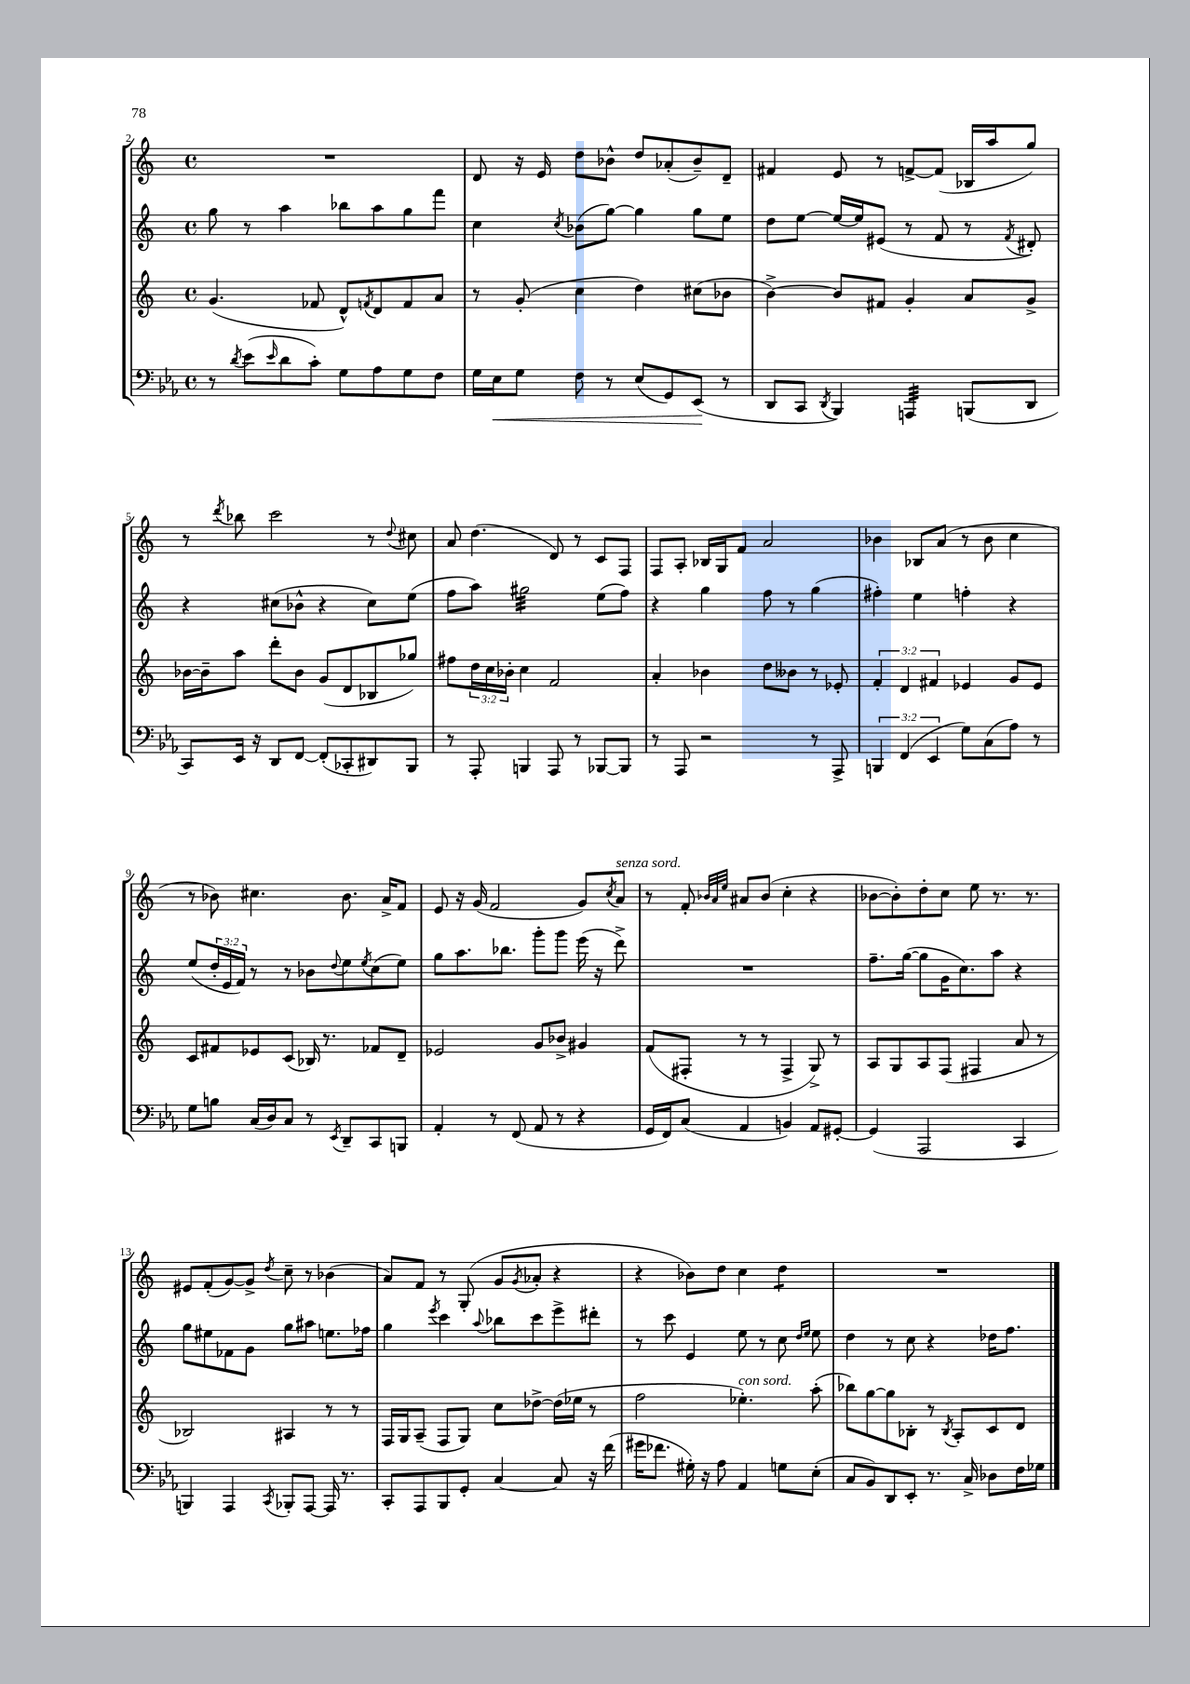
<<
\new StaffGroup <<
\new Staff = "s0" {
    \clef treble \key c \major \defaultTimeSignature \time 4/4
    R1 |
    d'8 r16 e'16 d''8 bes'8-^ d''8 aes'8-.( bes'8--) d'8-- |
    fis'4 e'8 r8 f'8~-> f'8( bes16 a''16 g''8) |
    r8 \acciaccatura { d'''8 } bes''8 c'''2 r8 \appoggiatura { d''8 } cis''8 |
    a'8 d''4.( d'8) r8 c'8 f8 |
    f8 a8-. bes16 g16 f'8 a'2 |
    bes'4 bes8 a'8( r8 bes'8 c''4 |
    r8 bes'8) cis''4. bes'8. a'16-> f'8 |
    e'8 r16 g'16( f'2 g'8) \acciaccatura { c''8 } a'8^\markup { \italic "senza sord." } |
    r8 f'8-. \grace { bes'32 a'32 e''32 } ais'8 bes'8( c''4-. r4 |
    bes'8~ bes'8-.) d''8-. c''8 e''8 r8. r8. |
    eis'8 f'8-.( g'8~) g'8-> \acciaccatura { d''8 } c''8-- r8 bes'4( |
    a'8) f'8 r8 g8-.( g'8 \acciaccatura { g'8 } aes'8-. r4 |
    r4 bes'8) d''8 c''4 d''4:8 |
    R1 \bar "|." |
}
\new Staff = "s1" {
    \clef treble \key c \major \defaultTimeSignature \time 4/4 \override Staff.TupletNumber.text = #tuplet-number::calc-fraction-text
    g''8 r8 a''4 bes''8 a''8 g''8 f'''8 |
    c''4 \acciaccatura { c''8 } bes'8( g''8~) g''4 g''8 e''8 |
    d''8 e''8~ e''16~ e''16 eis'8( r8 f'8 r8 \acciaccatura { f'8 } dis'8-.) |
    r4 cis''8( bes'8-^ r4 cis''8) e''8( |
    f''8 a''8) gis''2:32 e''8( f''8) |
    r4 g''4 f''8 r8 g''4( |
    fis''4-.) e''4 f''4-. r4 |
    e''8( \tuplet 3/2 { d''16-. e'16 f'16) } r8 r8 bes'8 \appoggiatura { d''8 } e''8 \acciaccatura { e''8 } c''8( e''8) |
    g''8 a''8. bes''8. g'''8-. g'''8 e'''16( r16 d'''8->) |
    R1 |
    f''8.-- g''16~( g''8 g'16 c''8.) a''8 r4 |
    g''8 eis''8 fes'8 g'8 g''8 ais''8 e''8. fes''16 |
    g''4 \acciaccatura { e'''8 } c'''4 \appoggiatura { a''8 } bes''8 c'''8 e'''8-> dis'''8-. |
    r8 c'''8 e'4 e''8 r8 c''8 \grace { d''16 e''16 } e''8 |
    d''4 r8 c''8 r4 des''16 f''8. \bar "|." |
}
\new Staff = "s2" {
    \clef treble \key c \major \defaultTimeSignature \time 4/4 \override Staff.TupletNumber.text = #tuplet-number::calc-fraction-text
    g'4.( fes'8 d'8-^) \acciaccatura { f'8 } d'8 f'8 a'8 |
    r8 g'8-.( c''4 d''4) cis''8( bes'8 |
    b'4~->) b'8 fis'8 g'4-. a'8 g'8-> |
    bes'16~ bes'16-- a''8 d'''8-. bes'8 g'8( d'8 bes8 ges''8) |
    fis''8 \tuplet 3/2 { d''16 c''16 bes'16-. } c''4 f'2 |
    a'4-. bes'4 d''8 beses'8 r8 ees'8-. |
    \tuplet 3/2 { f'4-. d'4 fis'4 } ees'4 g'8 ees'8 |
    c'8 fis'8 ees'8 c'8( bes16) r8. fes'8 d'8-- |
    ees'2 g'8 bes'8-> gis'4 |
    f'8( fis8-. r8 r8 fis4-> g8->) r8 |
    a8 g8 a8 f8( fis4 a'8 r8 |
    bes2) ais4 r8 r8 |
    f16 g16 a8--( f8 g8) c''8 des''8~-> des''16( ees''16 r8 |
    f''2 ees''4.-.^\markup { \italic "con sord." }) a''8-.( |
    bes''8) g''8~ g''8 bes8-. r8 \acciaccatura { bes8 } a8-. c'8 d'8 \bar "|." |
}
\new Staff = "s3" {
    \clef bass \key ees \major \defaultTimeSignature \time 4/4 \override Staff.TupletNumber.text = #tuplet-number::calc-fraction-text
    r8 \acciaccatura { d'8 } ees'8( \grace { ees'16 } d'8 c'8-.) g8 aes8 g8 f8 |
    g16 ees16\< g8 f8 r8 ees8( g,8) ees,8\!( r8 |
    d,8 c,8 \acciaccatura { d,8 } bes,,4) a,,4:32 b,,8( d,8 |
    c,8) ees,16 r16 d,8 f,8~ f,8-.( ces,8-. dis,8) bes,,8 |
    r8 aes,,8-. b,,4 aes,,8 r8 bes,,8~ bes,,8 |
    r8 aes,,8 r2 r8 aes,,8-> |
    \tuplet 3/2 { b,,4 f,4( ees,4 } g8) c8( aes8) r8 |
    g8 b8 c16( d16) c8 r8 \acciaccatura { ees,8 } d,8-- c,8 b,,8 |
    aes,4-. r8 f,8( aes,8 r8 r4 |
    g,16 f,16) c8( aes,4 b,4) aes,8 gis,8~-. |
    gis,4( aes,,2 c,4 |
    b,,4) aes,,4 \acciaccatura { c,8 } bes,,8-. aes,,8~ aes,,16 r8. |
    c,8-. aes,,8 bes,,8 g,8-. c4~ c8 r16 f'16( |
    gis'16 fes'8. gis16-.) r16 aes8 aes,4 g8 ees8-.( |
    c8 bes,8) d,8 ees,8-. r8. c16-> des8 f16 ges16 \bar "|." |
}
>>
>>
\layout { \context { \Score currentBarNumber = #2 } }
